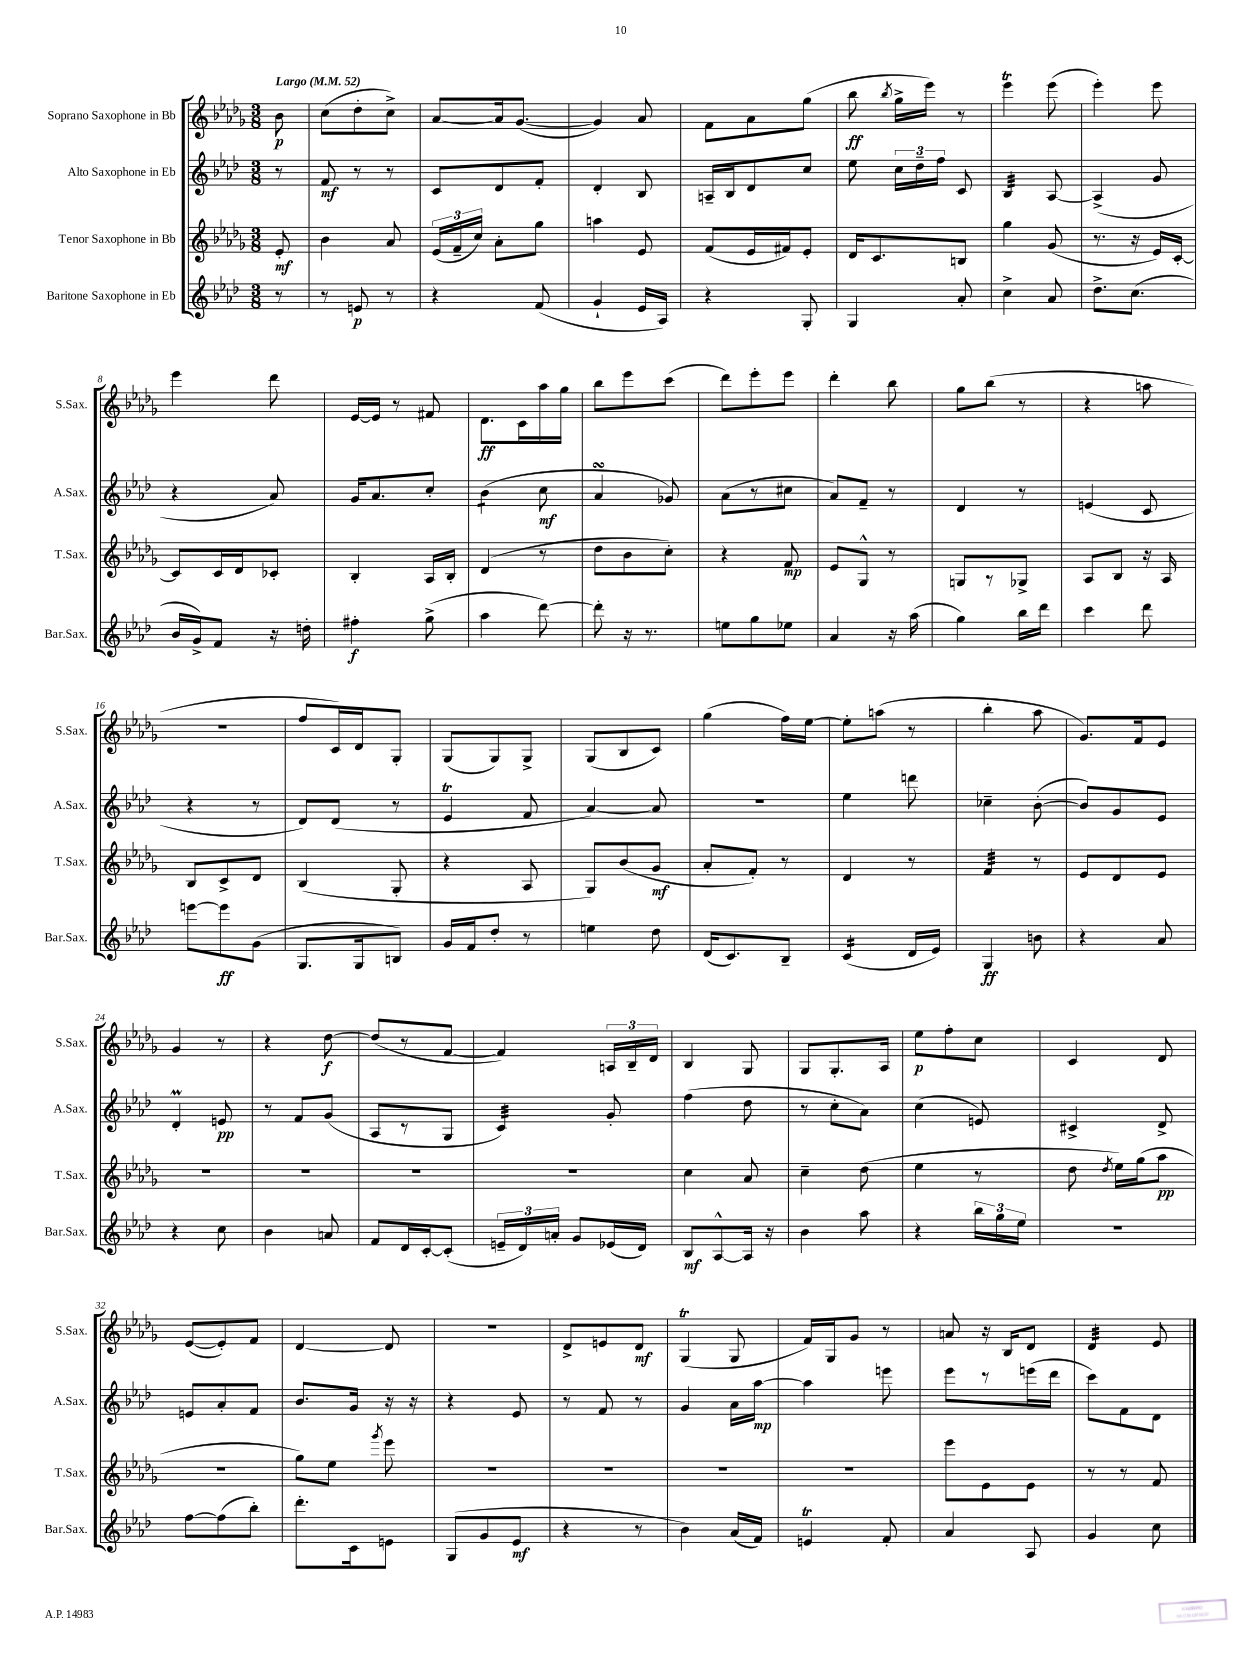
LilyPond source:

<<
\new StaffGroup <<
\new Staff = "s0" \with { instrumentName = "Soprano Saxophone in Bb" shortInstrumentName = "S.Sax." } {
    \clef treble \key des \major \numericTimeSignature \time 3/8 \partial 8 \tempo "Largo" 4 = 52
    \autoBeamOff bes'8\p |
    c''8[( des''8-. c''8]->) |
    aes'8[~ aes'16 ges'8.]~( |
    ges'4) aes'8 |
    f'8[ aes'8 ges''8]( |
    bes''8\ff \acciaccatura { bes''8 } ges''16[-> ees'''16]) r8 |
    ees'''4\trill ees'''8( |
    ees'''4-.) ees'''8 |
    ees'''4 des'''8 |
    ees'16[~ ees'16] r8 fis'8 |
    des'8.[\ff c'16 aes''16 ges''16] |
    bes''8[ ees'''8 c'''8]( |
    des'''8[) ees'''8-. ees'''8] |
    des'''4-. bes''8 |
    ges''8[ bes''8]( r8 |
    r4 a''8 |
    R4. |
    f''8[ c'16) des'16 ges8]-. |
    ges8[( ges8) ges8]-> |
    ges8[( bes8 c'8]) |
    ges''4( f''16[) ees''16]~ |
    ees''8[-. a''8]( r8 |
    bes''4-. aes''8 |
    ges'8.[) f'16 ees'8] |
    ges'4 r8 |
    r4 des''8~\f |
    des''8[( r8 f'8]~ |
    f'4) \tuplet 3/2 { a16[ bes16-- des'16] } |
    bes4 ges8 |
    ges8[ ges8.-. aes16] |
    ees''8[\p f''8-. c''8] |
    c'4 des'8 |
    ees'8[~( ees'8-.) f'8] |
    des'4~ des'8 |
    R4. |
    des'8[-> e'8 des'8]\mf |
    ges4\trill( ges8 |
    f'16[) ges16 ges'8] r8 |
    a'8 r16 bes16[ des'8] |
    des'4:32 ees'8 \bar "|." |
}
\new Staff = "s1" \with { instrumentName = "Alto Saxophone in Eb" shortInstrumentName = "A.Sax." } {
    \clef treble \key aes \major \numericTimeSignature \time 3/8 \partial 8
    \autoBeamOff r8 |
    f'8\mf r8 r8 |
    c'8[ des'8 f'8]-. |
    des'4-. bes8 |
    a16[-- bes16 des'8 c''8] |
    ees''8 \tuplet 3/2 { c''16[ des''16-- f''16] } c'8 |
    bes4:32 aes8~ |
    aes4->( g'8 |
    r4 aes'8) |
    g'16[ aes'8. c''8]-. |
    bes'4:8( c''8\mf |
    aes'4\turn ges'8) |
    aes'8[( r8 cis''8] |
    aes'8[) f'8]-- r8 |
    des'4 r8 |
    e'4( c'8 |
    r4 r8 |
    des'8[) des'8]( r8 |
    ees'4\trill f'8 |
    aes'4~) aes'8 |
    r4. |
    ees''4 d'''8 |
    ces''4-- bes'8~-.( |
    bes'8[) g'8 ees'8] |
    des'4-.\prall e'8\pp |
    r8 f'8[ g'8]( |
    aes8[ r8 g8] |
    c'4:32) g'8-. |
    f''4( des''8 |
    r8 c''8[-. aes'8]) |
    c''4( e'8) |
    cis'4-> des'8-> |
    e'8[ aes'8-. f'8] |
    bes'8.[ g'16] r16 r16 |
    r4 ees'8 |
    r8 f'8 r8 |
    g'4 aes'16[ aes''16]~\mp |
    aes''4 e'''8 |
    ees'''8[ r8 e'''16( des'''16] |
    c'''8[) f'8 des'8] \bar "|." |
}
\new Staff = "s2" \with { instrumentName = "Tenor Saxophone in Bb" shortInstrumentName = "T.Sax." } {
    \clef treble \key des \major \numericTimeSignature \time 3/8 \partial 8
    \autoBeamOff ees'8-.\mf |
    bes'4 aes'8 |
    \tuplet 3/2 { ees'16[( f'16-- c''16]) } aes'8[-. ges''8] |
    a''4 ees'8 |
    f'8[( ees'16 fis'16) ees'8]-. |
    des'16[ c'8. b8] |
    ges''4 ges'8( |
    r8. r16 ees'16[) c'16]~-. |
    c'8[ c'16 des'16 ces'8]-. |
    bes4-. aes16[ bes16]-. |
    des'4( r8 |
    des''8[ bes'8 c''8]-.) |
    r4 f'8\mp |
    ees'8[ ges8]-^ r8 |
    g8[ r8 ges8]-> |
    aes8[ bes8] r16 aes16 |
    bes8[ c'8-> des'8] |
    bes4( ges8-. |
    r4 aes8 |
    ges8[) bes'8( ges'8]\mf |
    aes'8[-. f'8]-.) r8 |
    des'4 r8 |
    f'4:32 r8 |
    ees'8[ des'8 ees'8] |
    R4. |
    R4. |
    R4. |
    R4. |
    c''4 aes'8 |
    c''4-- des''8( |
    ees''4 r8 |
    des''8 \acciaccatura { des''8 } ees''16[) ges''16( aes''8]\pp |
    R4. |
    ges''8[) ees''8] \acciaccatura { ges'''8 } ees'''8 |
    R4. |
    R4. |
    R4. |
    R4. |
    ees'''8[ ees'8 ees'8] |
    r8 r8 f'8 \bar "|." |
}
\new Staff = "s3" \with { instrumentName = "Baritone Saxophone in Eb" shortInstrumentName = "Bar.Sax." } {
    \clef treble \key aes \major \numericTimeSignature \time 3/8 \partial 8
    \autoBeamOff r8 |
    r8 e'8\p r8 |
    r4 f'8( |
    g'4-! ees'16[ aes16]) |
    r4 g8-. |
    g4 aes'8-. |
    c''4-> aes'8 |
    des''8.[-> c''8.]( |
    bes'16[ g'16->) f'8] r16 d''16-. |
    fis''4-.\f g''8->( |
    aes''4 des'''8~) |
    des'''8-. r16 r8. |
    e''8[ g''8 ees''8] |
    aes'4 r16 aes''16( |
    g''4) bes''16[ des'''16] |
    c'''4 des'''8 |
    e'''8[~ e'''8\ff g'8]( |
    g8.[ g16 b8]) |
    g'16[ f'16 des''8]-. r8 |
    e''4 des''8 |
    des'16[( c'8.) bes8]-- |
    c'4:16( des'16[ ees'16]) |
    g4\ff b'8 |
    r4 aes'8 |
    r4 c''8 |
    bes'4 a'8 |
    f'8[ des'16 c'16~-. c'8]-.( |
    \tuplet 3/2 { e'16[-- des'16) a'16]-. } g'8[ ees'16( des'16]) |
    bes8[\mf aes8~-^ aes16] r16 |
    bes'4 aes''8 |
    r4 \tuplet 3/2 { bes''16[ g''16 ees''16] } |
    r4. |
    f''8[~ f''8( bes''8]-.) |
    des'''8.[-. c'16 e'8] |
    g8[( g'8 ees'8]\mf |
    r4 r8 |
    bes'4) aes'16[( f'16]) |
    e'4\trill f'8-. |
    aes'4 aes8 |
    g'4 c''8 \bar "|." |
}
>>
>>
